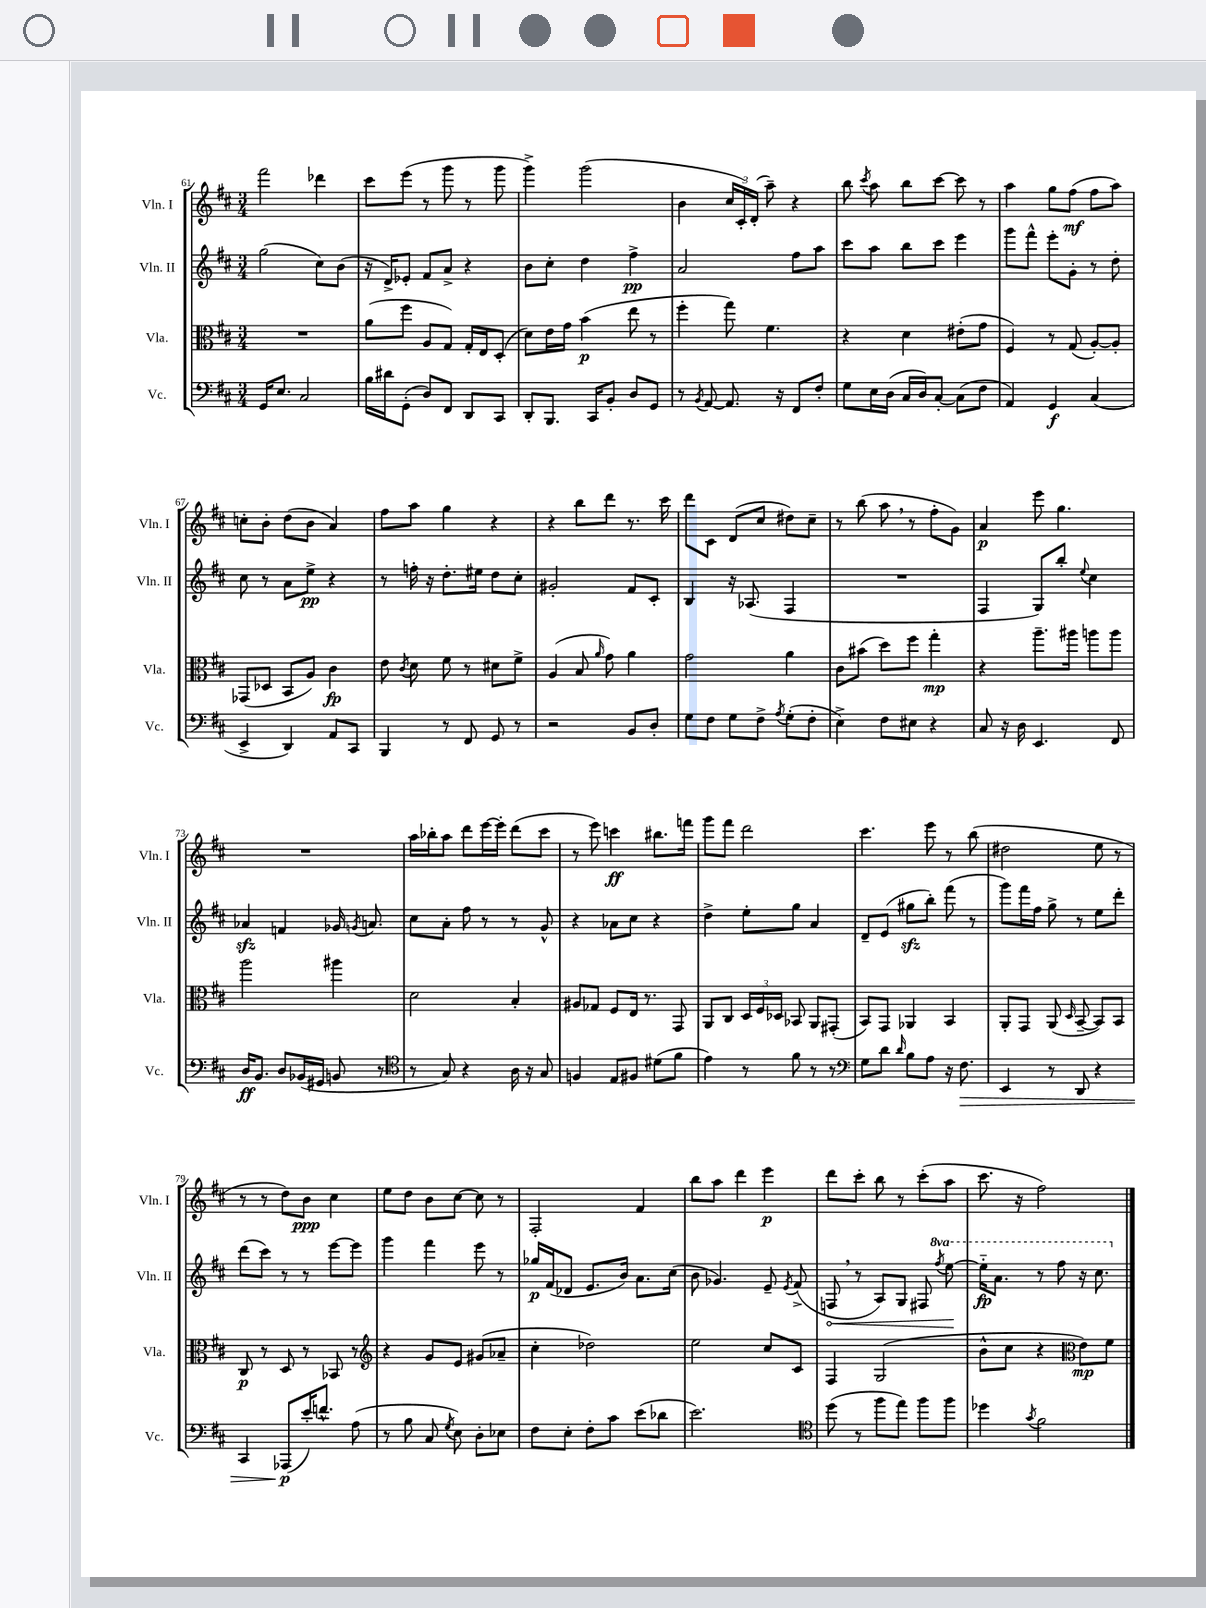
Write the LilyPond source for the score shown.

<<
\new StaffGroup <<
\new Staff = "s0" \with { instrumentName = "Vln. I" shortInstrumentName = "Vln. I" } {
    \clef treble \key d \major \numericTimeSignature \time 3/4
    \autoBeamOff fis'''2 des'''4 |
    cis'''8[ e'''8]( r8 g'''8 r8 g'''8 |
    g'''4->) g'''2( |
    b'4 \tuplet 3/2 { cis''16[ cis'16-.) d'16]-.( } a''8--) r4 |
    b''8 \acciaccatura { cis'''8 } a''8 b''8[ cis'''8]~ cis'''8 r8 |
    a''4 g''8[ fis''8]\mf( fis''8[ a''8]) |
    c''8[-. b'8]-. d''8[( b'8] a'4) |
    fis''8[ a''8] g''4 r4 |
    r4 b''8[ d'''8] r8. cis'''16 |
    d'''8[ cis'8] d'8[( cis''8] dis''8[) cis''8]-- |
    r8 b''8( a''8 \breathe r8 fis''8[-. g'8]) |
    a'4\p e'''8 g''4. |
    R2. |
    a''16[ bes''16-. a''8] d'''8[ e'''16~ e'''16]-. d'''8[( cis'''8] |
    r8 e'''8) c'''4\ff bis''8.[ f'''16] |
    g'''8[ fis'''8] d'''2 |
    cis'''4. e'''8 r8 b''8( |
    dis''2 e''8 r8 |
    r8 r8 d''8[) b'8]\ppp cis''4 |
    e''8[ d''8] b'8[ cis''8]~ cis''8 r8 |
    fis2-. fis'4 |
    b''8[ a''8] d'''4 e'''4\p |
    d'''8[ cis'''8]-. b''8 r8 cis'''8[-.( a''8] |
    cis'''8. r16 fis''2) \bar "|." |
}
\new Staff = "s1" \with { instrumentName = "Vln. II" shortInstrumentName = "Vln. II" } {
    \clef treble \key d \major \numericTimeSignature \time 3/4 \set Staff.ottavationMarkups = #ottavation-simple-ordinals
    \autoBeamOff g''2( cis''8[) b'8]( |
    r16 d'16[->) ees'8]-. fis'8[ a'8]-> r4 |
    b'8[ cis''8]-. d''4 fis''4->\pp |
    a'2 fis''8[ a''8] |
    cis'''8[ a''8] b''8[ cis'''8] e'''4 |
    g'''8[ fis'''8]-^ e'''8[-. g'8]-. r8 d''8-. |
    cis''8 r8 a'8[ e''8]->\pp r4 |
    r8 f''16-. r16 d''8.[-. eis''16] d''8[ cis''8]-. |
    gis'2-. fis'8[ cis'8]-. |
    b4 r16 aes8.( fis4 |
    R2. |
    fis4 g8[) b''8]-. \appoggiatura { e''8 } cis''4 |
    aes'4\sfz f'4 ges'16 \acciaccatura { g'8 } a'8. |
    cis''8[ a'8]-. fis''8 r8 r8 g'8-^ |
    r4 aes'8[ cis''8] r4 |
    d''4-> e''8[-. g''8] a'4 |
    d'8[-- e'8]( gis''8[\sfz b''8]-.) fis'''8( r8 |
    g'''8[) fis'''16 fis''16] g''8-> r8 e''8[ d'''8]-. |
    d'''8[( cis'''8]) r8 r8 e'''8[~ e'''8] |
    g'''4 fis'''4 e'''8 r8 |
    ges''16[\p fis'16( des'8] e'8.[ b'16]) a'8.[ cis''16]( |
    b'8 ges'4.) e'8-- \acciaccatura { e'8 } fis'8->( |
    \once \override Hairpin.circled-tip = ##t f8\< \breathe r8 a8[) g8] fis8 \ottava #1 \acciaccatura { fis'''8 } e'''8~\! |
    e'''16[-_\fp a''8.] r8 fis'''8 r16 cis'''8. \ottava #0 \bar "|." |
}
\new Staff = "s2" \with { instrumentName = "Vla." shortInstrumentName = "Vla." } {
    \clef alto \key d \major \numericTimeSignature \time 3/4
    \autoBeamOff R2. |
    a'8[( fis''8] a8[ g8]) g16[-. e16 d8]-.( |
    d'8[) e'16 g'16] b'4\p( e''8 r8 |
    fis''4-. g''8) fis'4. |
    r4 d'4 eis'8[-.( g'8] |
    fis4) r8 g8( a8[~-.) a8]-. |
    ges,8[( des8] b,8[ a8]) cis'4\fp |
    e'8 \acciaccatura { cis'8 } d'8 fis'8 r8 dis'8[ fis'8]-> |
    a4( b8 \grace { a'16 } g'8) a'4 |
    g'2 a'4 |
    cis'8[ bis'8]( d''8[) fis''8] g''4-.\mp |
    r4 a''8.[-- ais''16] a''8[ a''8] |
    a''2 ais''4 |
    d'2 b4-. |
    ais8[ ges8] fis8[ e16] r8. g,8 |
    a,8[ cis8] \tuplet 3/2 { d16[ fis16 des16] } bes,8 a,8[ gis,8]-.( |
    b,8[) g,8] aes,4 b,4 |
    a,8[-. g,8] a,8( \grace { d16 } b,8~-- b,8[) b,8] |
    cis8\p r8 d8 r8 bes,8 r8 |
    \clef treble r4 g'8[ e'8] gis'8[( aes'8]-- |
    cis''4-. des''2) |
    e''2 cis''8[ cis'8] |
    fis4 g2( |
    b'8[-^ cis''8] r4 \clef alto e'8[\mp) fis'8] \bar "|." |
}
\new Staff = "s3" \with { instrumentName = "Vc." shortInstrumentName = "Vc." } {
    \clef bass \key d \major \numericTimeSignature \time 3/4
    \autoBeamOff g,16[ e8.] cis2 |
    b16[ dis'16 g,8]-.( d8[) fis,8] d,8[ cis,8] |
    d,8[-. b,,8.] cis,16[ b,8]-. d8[ g,8] |
    r8 \acciaccatura { b,8 } a,8~ a,8. r16 fis,8[ fis8]-. |
    g8[ e16 d16]( cis16[ d16) cis8]~-. cis8[( fis8] |
    a,4) g,4\f cis4( |
    e,4-> d,4) a,8[ cis,8] |
    b,,4 r8 fis,8 g,8 r8 |
    r2 b,8[ d8]-. |
    g8[ fis8] g8[ fis8]-> \acciaccatura { a8 } g8[-.( fis8]-. |
    e4->) fis8[ eis8] r4 |
    cis8 r16 d16 e,4. fis,8 |
    d16[\ff b,8.] d8[ bes,16( gis,16] b,8 r8 |
    \clef tenor r8 g8) r4 a16 r16 g8 |
    f4 e8[ fis8] dis'8[( fis'8] |
    e'4) r8 fis'8 r8 r8 |
    \clef bass g8[ d'8] \grace { d'16 } b8[ a8] r16 fis8.\> |
    e,4 r8 d,8 r4 |
    cis,4 aes,,8[\p\!( e'16-.) f'8.]-^ a8( |
    r8 b8 cis8 \acciaccatura { g8 } e8) d8[-. ees8] |
    fis8[ e8]-. fis8[-. cis'8] e'8[( des'8] |
    e'2.) |
    \clef tenor d''8( r8 fis''8[ e''8]) fis''8[ fis''8] |
    des''4 \acciaccatura { g'8 } fis'2 \bar "|." |
}
>>
>>
